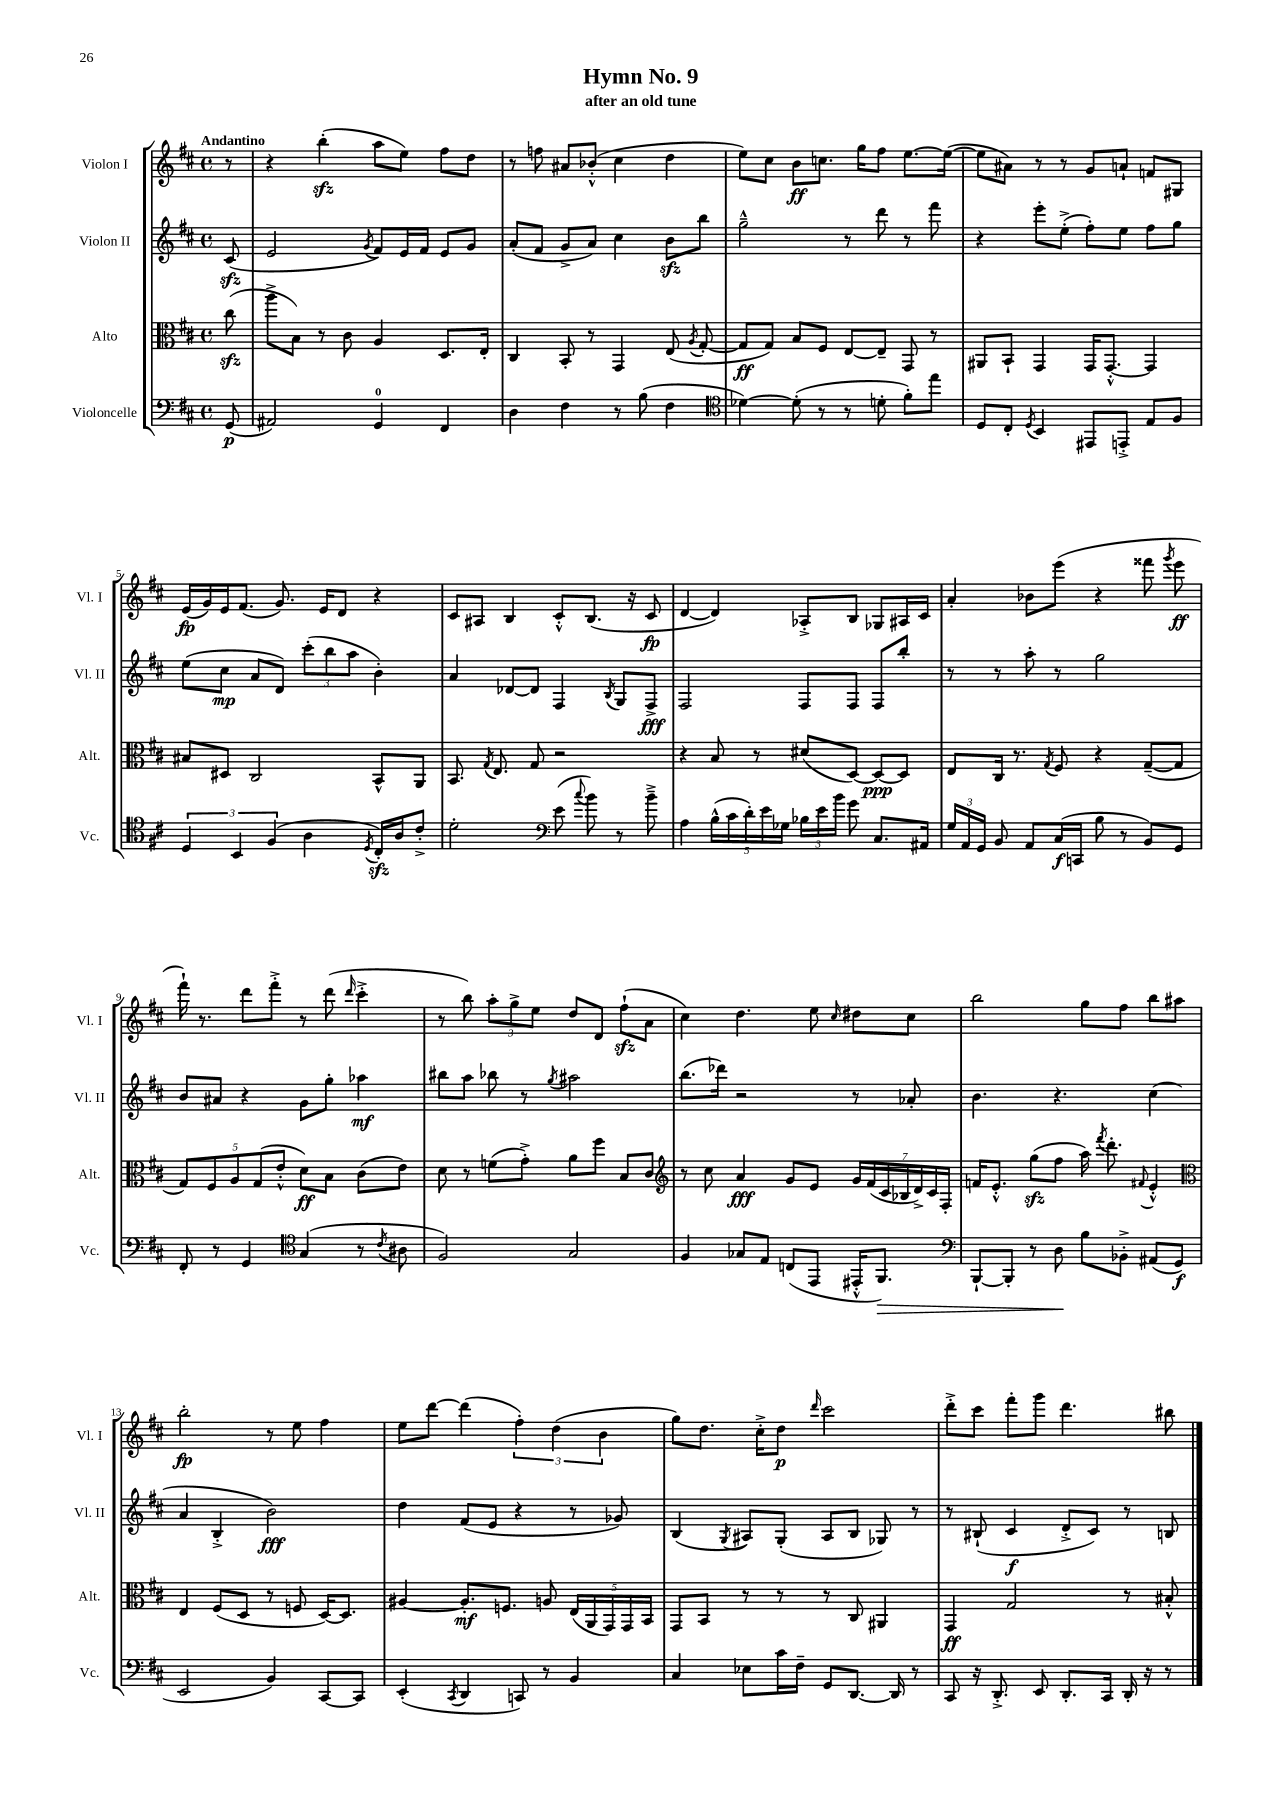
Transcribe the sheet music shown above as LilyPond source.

\header { title = "Hymn No. 9" subtitle = "after an old tune" }
<<
\new StaffGroup <<
\new Staff = "s0" \with { instrumentName = "Violon I" shortInstrumentName = "Vl. I" } {
    \clef treble \key d \major \defaultTimeSignature \time 4/4 \partial 8 \tempo "Andantino"
    \autoBeamOff r8 |
    r4 b''4-.\sfz( a''8[ e''8]) fis''8[ d''8] |
    r8 f''8 ais'8[ bes'8]-.-^( cis''4 d''4 |
    e''8[) cis''8] b'8[\ff c''8.] g''16[ fis''8] e''8.[~ e''16]~( |
    e''8[ ais'8]) r8 r8 g'8[ a'8]-! f'8[ gis8] |
    e'16[\fp( g'16) e'16 fis'8.]( g'8.) e'16[ d'8] r4 |
    cis'8[ ais8] b4 cis'8[-.-^ b8.]( r16 cis'8\fp |
    d'4~ d'4) aes8[-.-> b8] ges8[ ais16 cis'16] |
    a'4-. bes'8[ e'''8]( r4 fisis'''8 \acciaccatura { g'''8 } e'''8\ff |
    fis'''16-!) r8. d'''8[ fis'''8]-.-> r8 d'''8( \grace { d'''16 } cis'''4-.-> |
    r8 b''8) \tuplet 3/2 { a''8[-. g''8-> e''8] } d''8[ d'8] fis''8[-!\sfz( a'8] |
    cis''4) d''4. e''8 \grace { cis''16 } dis''8[ cis''8] |
    b''2 g''8[ fis''8] b''8[ ais''8] |
    b''2-.\fp r8 e''8 fis''4 |
    e''8[ d'''8]~ d'''4( \tuplet 3/2 { fis''4-.) d''4( b'4 } |
    g''8[) d''8.] cis''16[-.-> d''8]\p \grace { d'''16 } cis'''2 |
    d'''8[-.-> cis'''8] fis'''8[-. g'''8] d'''4. bis''8 \bar "|." |
}
\new Staff = "s1" \with { instrumentName = "Violon II" shortInstrumentName = "Vl. II" } {
    \clef treble \key d \major \defaultTimeSignature \time 4/4 \partial 8
    \autoBeamOff cis'8\sfz( |
    e'2 \acciaccatura { g'8 } fis'8[) e'16 fis'16] e'8[ g'8] |
    a'8[-.( fis'8] g'8[-> a'8]) cis''4 b'8[\sfz b''8] |
    g''2---^ r8 d'''8 r8 fis'''8 |
    r4 e'''8[-. e''8]-.->( fis''8[-.) e''8] fis''8[ g''8] |
    e''8[( cis''8]\mp a'8[ d'8]) \tuplet 3/2 { cis'''8[-.( b''8 a''8] } b'4-.) |
    a'4 des'8[~ des'8] fis4 \acciaccatura { b8 } g8[ fis8]->\fff |
    fis2 fis8[ fis8] fis8[ b''8]-. |
    r8 r8 a''8-. r8 g''2 |
    b'8[ ais'8] r4 g'8[ g''8]-. aes''4\mf |
    bis''8[ a''8] bes''8 r8 \acciaccatura { g''8 } ais''2 |
    b''8.[( des'''16]) r2 r8 aes'8-. |
    b'4. r4. cis''4( |
    a'4 b4-.-> b'2\fff) |
    d''4 fis'8[( e'8] r4 r8 ges'8) |
    b4( \acciaccatura { g8 } ais8[) g8]-.( ais8[ b8] ges8) r8 |
    r8 bis8-!( cis'4\f d'8[-.-> cis'8]) r8 b8 \bar "|." |
}
\new Staff = "s2" \with { instrumentName = "Alto" shortInstrumentName = "Alt." } {
    \clef alto \key d \major \defaultTimeSignature \time 4/4 \partial 8
    \autoBeamOff cis''8\sfz( |
    a''8[-> b8]) r8 cis'8 a4 d8.[ e16]-. |
    cis4 b,8-. r8 g,4 e8( \acciaccatura { a8 } g8~-. |
    g8[\ff g8]) b8[ fis8] e8[~ e8]-- g,8 r8 |
    ais,8[ b,8]-! g,4 g,16[ g,8.]~-.-^ g,4 |
    bis8[ dis8] cis2 b,8[-^ a,8] |
    b,8. \acciaccatura { g8 } e8. g8 r2 |
    r4 b8 r8 dis'8[( d8]~) d8[~\ppp d8] |
    e8[ cis16] r8. \acciaccatura { g8 } fis8 r4 g8[~--( g8] |
    \tuplet 5/4 { g8[) fis8 a8 g8( e'8]-.-^ } d'8[\ff) b8] cis'8[( e'8]) |
    d'8 r8 f'8[( g'8]-.->) a'8[ fis''8] b8[ cis'8] |
    \clef treble r8 cis''8 a'4\fff g'8[ e'8] \tuplet 7/4 { g'16[ fis'16( cis'16 bes16 d'16->) cis'16 fis16]-. } |
    f'16[ e'8.]-.-^ g''8[\sfz( fis''8] a''16) \acciaccatura { fis'''8 } d'''8.-. \appoggiatura { fis'8 } e'4-.-^ |
    \clef alto e4 fis8[( d8] r8 f8 d16[~) d8.] |
    ais4~ ais8.[-.\mf f8.] a8 \tuplet 5/4 { e16[( a,16 g,16) g,16 b,16] } |
    g,8[ b,8] r8 r8 r8 cis8 ais,4 |
    g,4\ff g2 r8 bis8-.-^ \bar "|." |
}
\new Staff = "s3" \with { instrumentName = "Violoncelle" shortInstrumentName = "Vc." } {
    \clef bass \key d \major \defaultTimeSignature \time 4/4 \partial 8
    \autoBeamOff g,8\p( |
    ais,2) g,4-0 fis,4 |
    d4 fis4 r8 b8( fis4 |
    \clef tenor des'4~) des'8-.( r8 r8 d'8-. fis'8[-.) e''8] |
    d8[ cis8]-. \acciaccatura { d8 } b,4 eis,8[ e,8]-.-> e8[ fis8] |
    \tuplet 3/2 { d4 b,4 fis4( } a4 \acciaccatura { d8 } cis16[-.\sfz) a16 cis'8]-.-> |
    d'2-. \clef bass e'8( \appoggiatura { cis''8 } b'8) r8 b'8---> |
    a4 \tuplet 5/4 { b16[-^( cis'16 d'16-.) e'16 ges16] } \tuplet 3/2 { bes16[ e'16 b'16] } g'8 cis8.[ ais,16] |
    \tuplet 3/2 { g16[ a,16 g,16] } b,8 a,8[ cis16\f( c,16] b8 r8 b,8[) g,8] |
    fis,8-. r8 g,4 \clef tenor g4( r8 \acciaccatura { cis'8 } ais8 |
    fis2) g2 |
    fis4 ges8[ e8] c8[( e,8] eis,16[-.-^ fis,8.]\>) |
    \clef bass b,,8[~-! b,,8]-. r8 d8\! b8[ bes,8]-.-> ais,8[( g,8]\f |
    e,2 b,4) cis,8[~ cis,8] |
    e,4-.( \acciaccatura { cis,8 } d,4 c,8) r8 b,4 |
    cis4 ees8[ cis'16 fis16]-- g,8[ d,8.]~ d,16 r8 |
    cis,8 r16 d,8.-.-> e,8 d,8.[-. cis,16] d,16-. r16 r8 \bar "|." |
}
>>
>>
